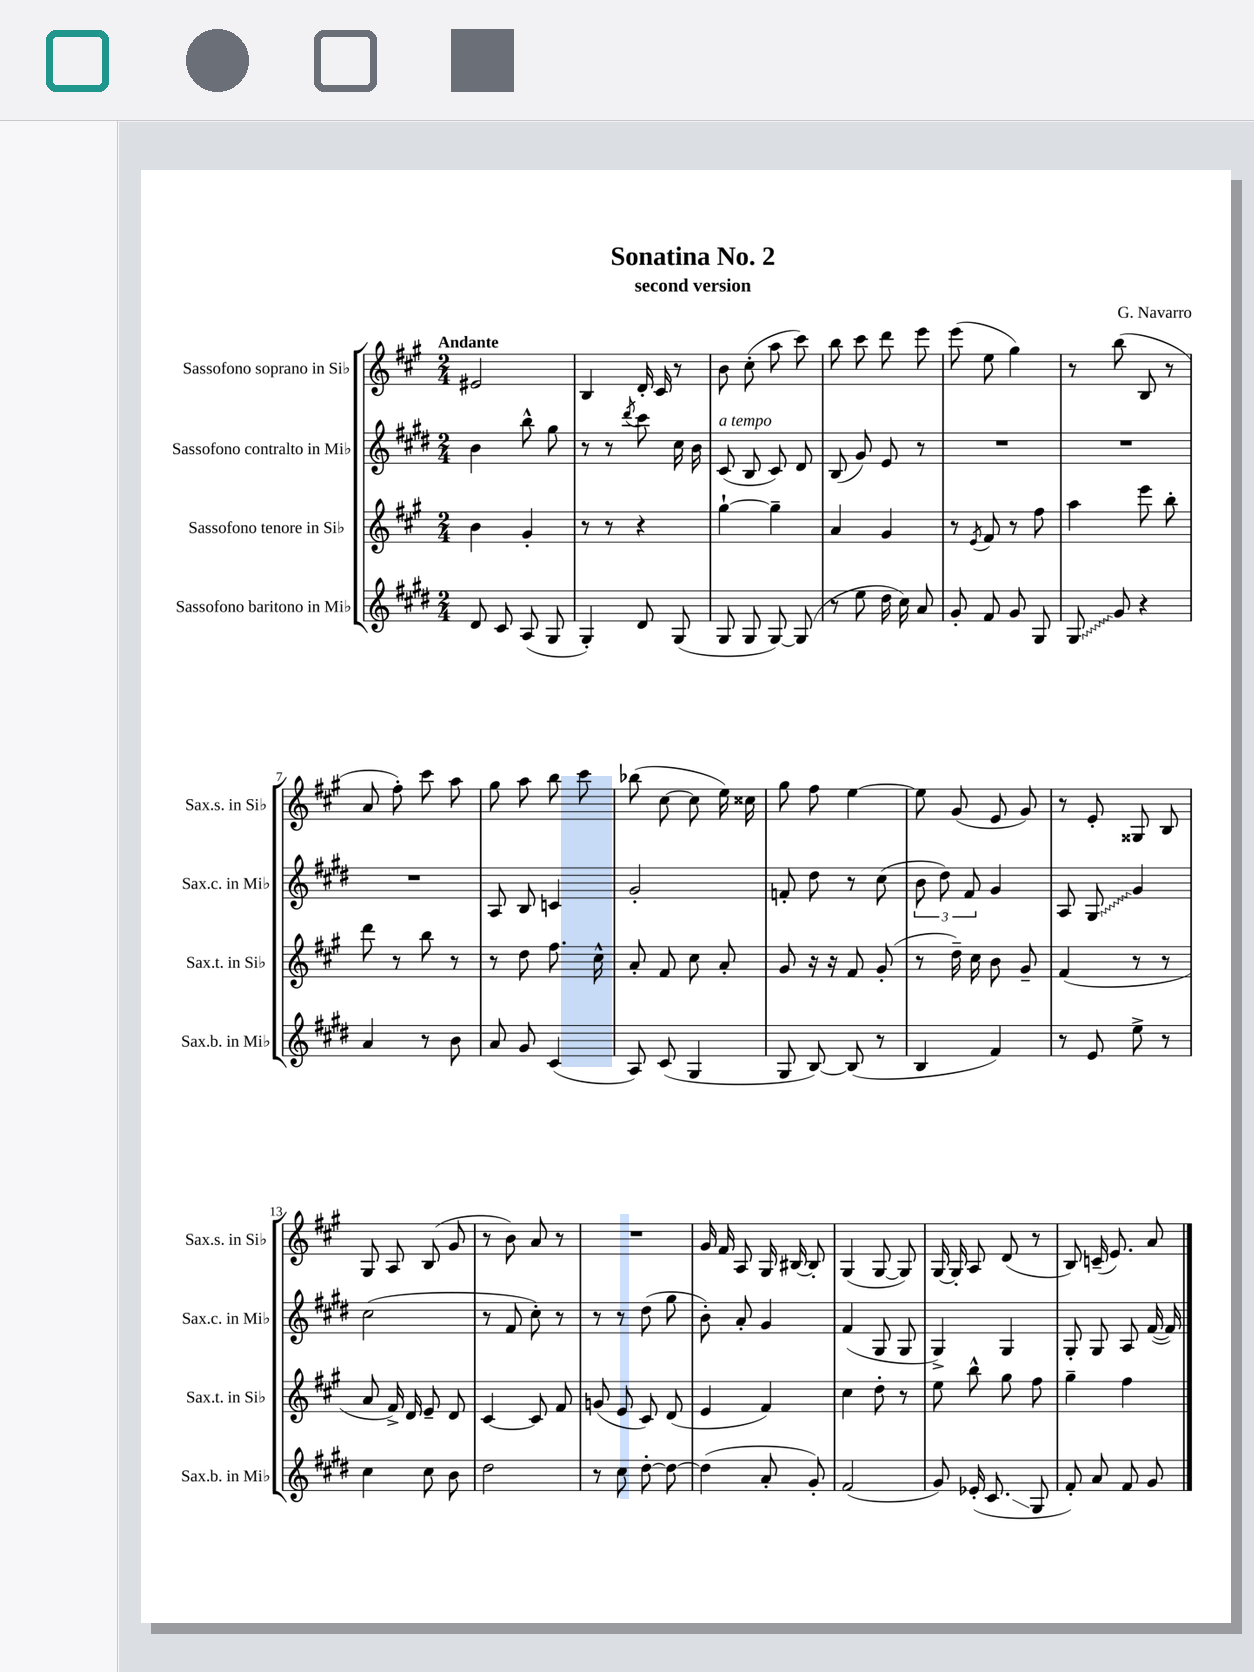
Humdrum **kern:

**kern	**kern	**kern	**kern
*staff4	*staff3	*staff2	*staff1
*clefG2	*clefG2	*clefG2	*clefG2
*k[f#c#g#d#]	*k[f#c#g#]	*k[f#c#g#d#]	*k[f#c#g#]
*M2/4	*M2/4	*M2/4	*M2/4
8d#	4b	4b	2e#
8c#	.	.	.
(8A	4g#'	8bb^^	.
8G#	.	8gg#	.
=	=	=	=
4G#')	8r	8r	4B
.	8r	8r	.
.	.	8qddd#	.
8d#	4r	8ccc#	16d'
.	.	.	16c#
(8G#	.	16cc#	8r
.	.	16b	.
=	=	=	=
8G#	[4gg#`	(8c#	8b
8G#	.	8B	(8cc#'
[8G#)	4gg#~]	8c#)	8aa
(8G#]	.	8d#	8ccc#)
=	=	=	=
8r	4a	(8B	8bb
8ee	.	8g#)	8ccc#
16dd#	4g#	8e	8ddd
16cc#)	.	.	.
8a	.	8r	8eee
=	=	=	=
8g#'	8r	2r	(8eee
.	8qe	.	.
8f#	8f#	.	8ee
8g#	8r	.	4gg#)
8G#	8ff#	.	.
=	=	=	=
8G#	4aa	2r	8r
8g#	.	.	(8bb
4r	8eee	.	8B
.	8bb'	.	8r
=	=	=	=
4a	8ddd	2r	8a
.	8r	.	8ff#')
8r	8bb	.	8ccc#
8b	8r	.	8aa
=	=	=	=
8a	8r	8A	8gg#
8g#	8dd	8B	8aa
(4c#	8.ff#	4c	8bb
.	.	.	8ccc#
.	16cc#^^	.	.
=	=	=	=
8A)	8a'	2g#'	(8bb-
(8c#	8f#	.	[8cc#
4G#	8cc#	.	8cc#]
.	8a'	.	16ee)
.	.	.	16cc##
=	=	=	=
8G#	8g#	8f'	8gg#
[8B)	16r	8dd#	8ff#
.	16r	.	.
(8B]	8f#	8r	[4ee
8r	(8g#'	(8cc#	.
=	=	=	=
4B	8r	12b	8ee]
.	.	12dd#)	.
.	16dd~)	.	(8g#
.	.	12f#	.
.	16cc#	.	.
4f#)	8b	4g#	8e
.	8g#~	.	8g#)
=	=	=	=
8r	(4f#	8A	8r
8e	.	8G#	8e'
8ee^	8r	4g#	8G##
8r	8r	.	8B
=	=	=	=
4cc#	8a	(2cc#	8G#
.	16f#^)	.	8A
.	16d	.	.
8cc#	8e~	.	(8B
8b	8d	.	8g#
=	=	=	=
2dd#	[4c#	8r	8r
.	.	8f#	8b)
.	8c#]	8cc#')	8a
.	8f#	8r	8r
=	=	=	=
8r	(8g	8r	2r
8cc#	8e	8r	.
[8dd#'	8c#)	(8dd#	.
8dd#_	(8d	8gg#	.
=	=	=	=
(4dd#]	4e	8b')	16g#
.	.	.	16f#
.	.	8a'	8A
8a'	4f#)	4g#	16G#
.	.	.	[16B#
8g#')	.	.	8B#']
=	=	=	=
(2f#	4cc#	(4f#	(4G#
.	8dd'	8G#	[8G#
.	8r	8G#	8G#])
=	=	=	=
8g#)	8ee	4G#^)	[16G#
.	.	.	16G#']
(16e-'	8bb^^	.	8A
8.c#	.	.	.
.	8gg#	4G#	(8d
8G#	8ff#	.	8r
=	=	=	=
8f#')	4gg#~	8G#'	8B)
8a	.	8G#	(16c~
.	.	.	8.e)
8f#	4ff#	8A	.
8g#	.	([16f#	8a
.	.	16f#])	.
==	==	==	==
*-	*-	*-	*-
